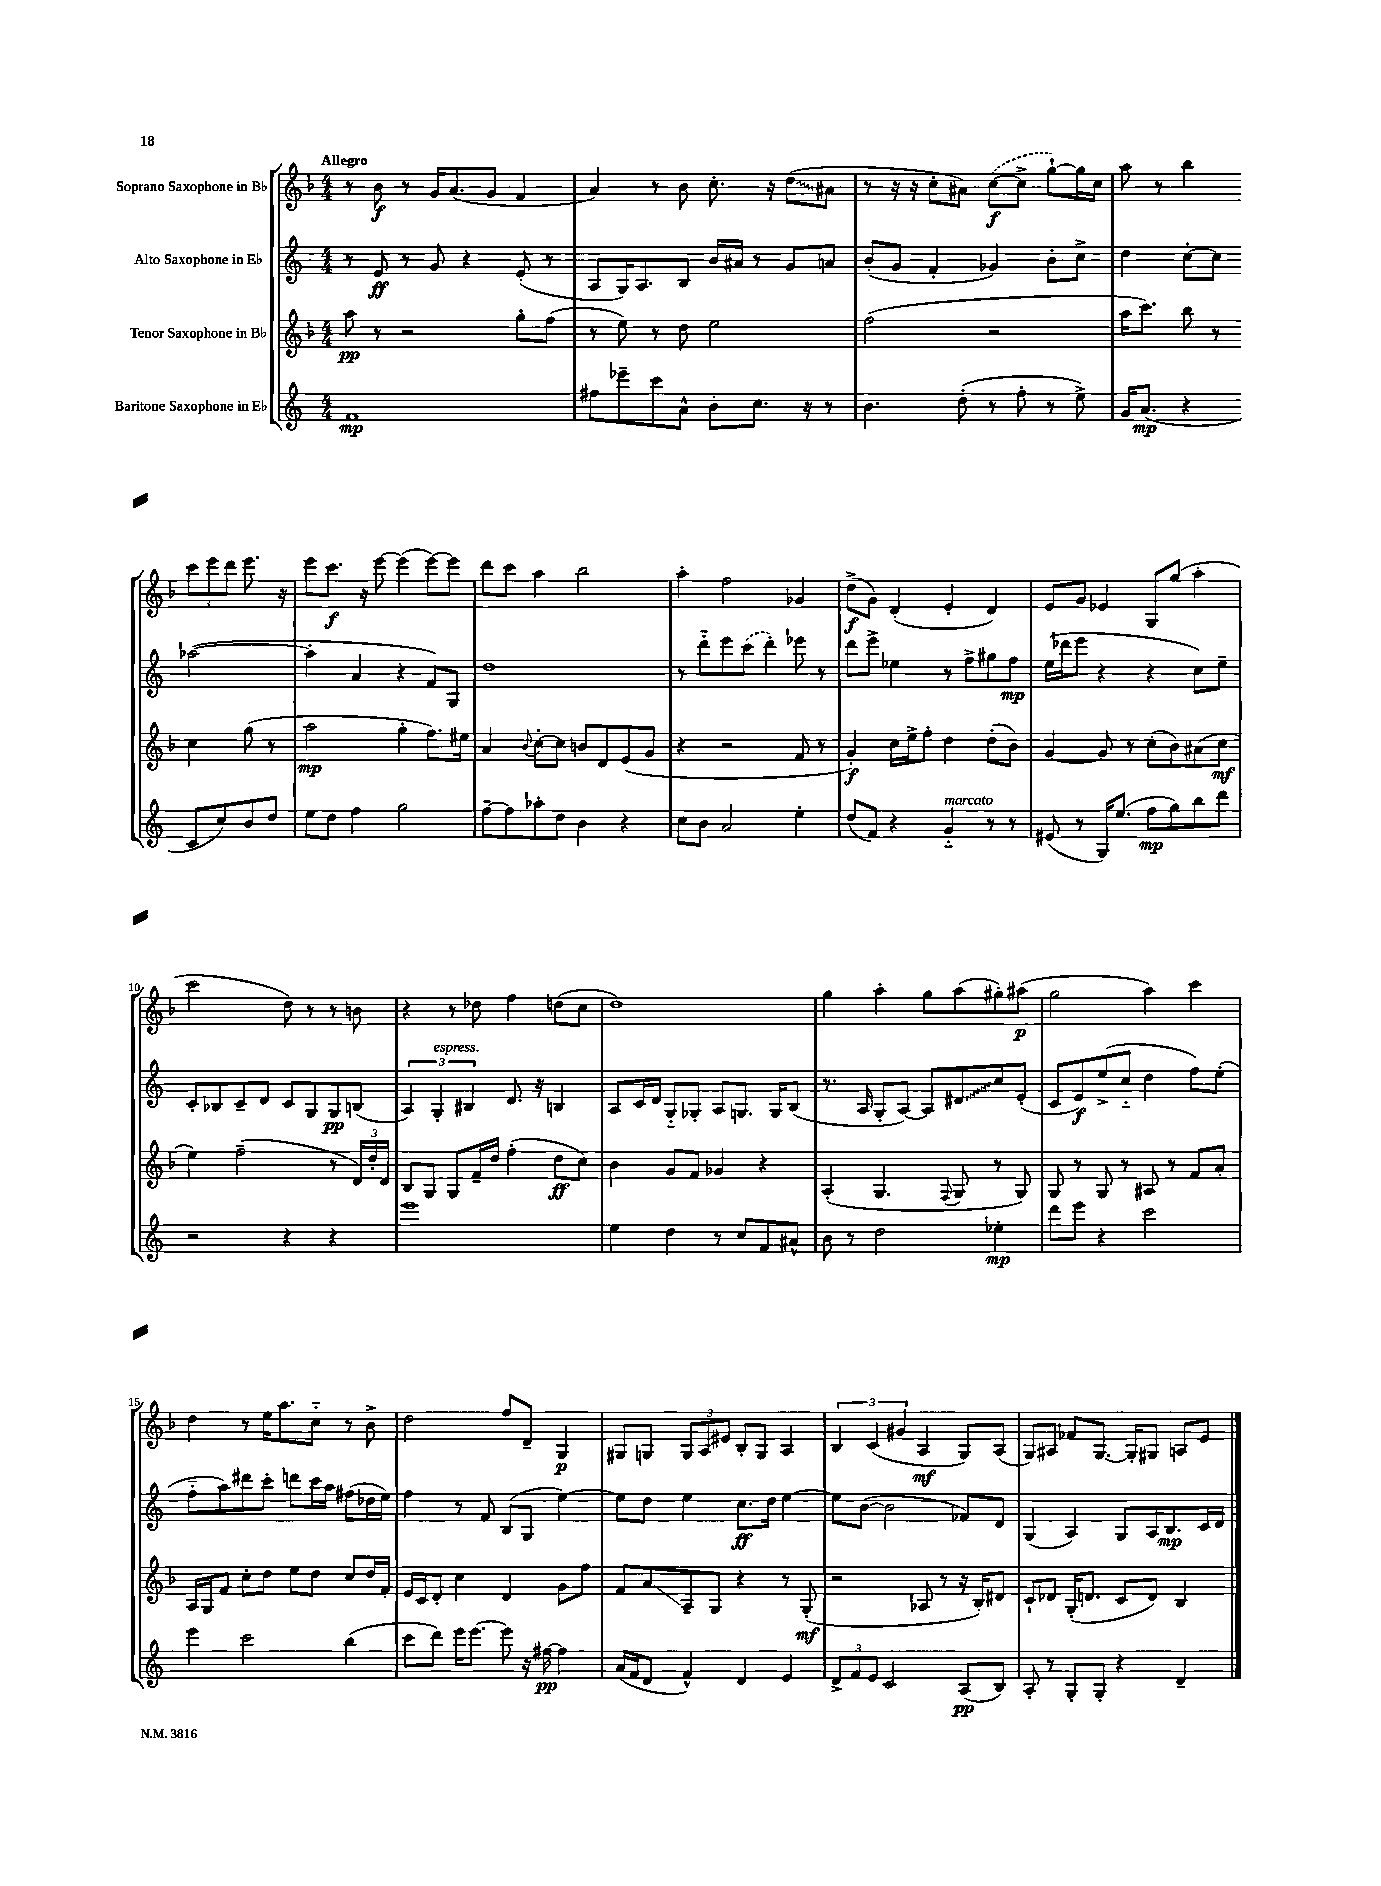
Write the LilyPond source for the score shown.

<<
\new StaffGroup <<
\new Staff = "s0" \with { instrumentName = "Soprano Saxophone in Bb" } {
    \clef treble \key f \major \numericTimeSignature \time 4/4 \tempo "Allegro"
    r8 bes'8\f r8 g'16 a'8.( g'8 f'4 |
    a'4) r8 bes'8 c''8.-. r16 \once \override Glissando.style = #'zigzag d''8\glissando( ais'8 |
    r8 r16 r16 c''8-. ais'8) \once \slurDashed c''8~\f( c''8-> g''8~-!) g''16 c''16 |
    a''8 r8 bes''4 \tuplet 3/2 { c'''8 e'''8 d'''8 } e'''8. r16 |
    e'''8 c'''8.\f r16 e'''8~ e'''4( e'''8~) e'''8 |
    d'''8 c'''8 a''4 bes''2 |
    a''4-. f''2 ges'4 |
    d''8->\f( g'8) d'4-.( e'4-. d'4) |
    e'8 g'8 ees'4 g8 g''8( a''4-. |
    c'''2 d''8) r8 r8 b'8 |
    r4 r8 des''8 f''4 d''8( c''8 |
    d''1) |
    g''4 a''4-. g''8 a''8( gis''8-.) ais''8\p( |
    g''2 a''4) c'''4 |
    d''4 r8 e''16 a''8. c''8-_ r8 bes'8-> |
    d''2 f''8 d'8-- g4\p |
    gis8 g8 \tuplet 3/2 { g8 a8 eis'8 } bes8-. g8 a4 |
    \tuplet 3/2 { bes4 c'4( gis'4 } a4\mf g8) a8( |
    g8) ais8 fes'8 g8.~ g16-. gis8 a8 e'8 \bar "|." |
}
\new Staff = "s1" \with { instrumentName = "Alto Saxophone in Eb" } {
    \clef treble \key c \major \numericTimeSignature \time 4/4
    r8 e'8\ff r8 g'8 r4 e'8-.( r8 |
    a8 g16) a8. b8 b'16 ais'16 r8 g'8 a'8 |
    b'8-.( g'8 f'4-. ges'4) b'8-. c''8-> |
    d''4 c''8~-. c''8 aes''2~( |
    aes''4-. a'4 r4 f'8) g8 |
    d''1 |
    r8 d'''8-_ e'''8 \once \slurDashed c'''8( d'''4-.) ees'''8 r8 |
    d'''8 e'''8-> ees''4 r8 f''8-> gis''8 f''8\mp |
    e''16( des'''16 e'''8 r4 r4 c''8) e''8-- |
    c'8-. bes8 c'8-- d'8 c'8 g8 g8\pp b8( |
    \tuplet 3/2 { a4) g4-.^\markup { \italic "espress." } bis4 } d'8. r16 b4 |
    a8 c'16 d'16 g8-_ ges8-. a8 g8. g16 b8( |
    r8. a16 g8-. a8~) a8 \once \override Glissando.style = #'zigzag dis'8\glissando c''8 e'8-.( |
    c'8 e'8\f) e''8->( c''8-_ d''4 f''8) e''8-.( |
    f''8-_ a''8) dis'''8 c'''8-. d'''8 c'''16 a''16 fis''8( des''16 e''16) |
    f''4 r8 f'8 b8( g8 e''4~) |
    e''8 d''8 e''4 c''8.\ff d''16 e''4~ |
    e''8 b'8~( b'2 fes'8) d'8 |
    g4( a4) g8 a16 b8.\mp c'16 d'16 \bar "|." |
}
\new Staff = "s2" \with { instrumentName = "Tenor Saxophone in Bb" } {
    \clef treble \key f \major \numericTimeSignature \time 4/4
    a''8\pp r8 r2 g''8-. f''8( |
    r8 e''8) r8 d''8 e''2 |
    f''2( r2 |
    a''16 c'''8.) bes''8 r8 c''4 g''8( r8 |
    a''2\mp g''4-. f''8.) eis''16 |
    a'4 \appoggiatura { bes'8 } c''8~-. c''8 b'8 d'8 e'8( g'8 |
    r4 r2 f'8 r8 |
    g'4-.\f) c''16 e''16-> f''8-. d''4 d''8-.( bes'8) |
    g'4~ g'8 r8 c''8-.( bes'8) ais'8( c''8\mf |
    e''4) f''2--( r8 \tuplet 3/2 { d'16) d''16-. d'16 } |
    bes8 g8 g8 f'16-- d''16 f''4-.( d''8\ff c''8) |
    bes'4 g'8 f'8 ges'4 r4 |
    a4-.( g4. \appoggiatura { f8 } g8 r8 g8) |
    g8 r8 g8 r8 ais8 r8 f'8 a'8-. |
    a16 g16 f'8 c''8-. d''8 e''8 d''8 c''8 d''16 f'16-. |
    e'16 c'16 d'8-. c''4 d'4 g'8 f''8 |
    f'8 a'8\glissando a8-- g8 r4 r8 g8-.\mf( |
    r2 aes8 r8 r16 bes16-.) dis'8 |
    c'8-! des'8 g16-.( d'8. c'8 d'8) bes4 \bar "|." |
}
\new Staff = "s3" \with { instrumentName = "Baritone Saxophone in Eb" } {
    \clef treble \key c \major \numericTimeSignature \time 4/4
    f'1\mp |
    fis''8 ees'''8-- c'''8 a'8-^ b'8-. c''8. r16 r8 |
    b'4. d''8-.( r8 f''8-. r8 e''8->) |
    g'16 a'8.\mp( r4 c'8 c''8) b'8 d''8 |
    e''8 d''8 f''4 g''2 |
    f''8~-- f''8 aes''8-. d''8 b'4 r4 |
    c''8 b'8 a'2 e''4-. |
    d''8( f'8) r4 g'4-_^\markup { \italic "marcato" } r8 r8 |
    eis'8( r8 g16) e''8.( f''8\mp g''8) b''8 d'''8 |
    r2 r4 r4 |
    e'''1 |
    e''4 d''4 r8 c''8 f'8 ais'8-^ |
    b'8 r8 d''2 ees''4-.\mp |
    d'''8 e'''8 r4 c'''2 |
    e'''4 c'''2 b''4( |
    c'''8 d'''8) e'''16 e'''8.~ e'''8 r16 fis''16~\pp fis''4 |
    a'16( f'16 d'8 f'4-^) d'4 e'4 |
    \tuplet 3/2 { d'8-> f'8 e'8 } c'2 a8\pp( b8) |
    a8-. r8 g8-. g8-. r4 d'4-- \bar "|." |
}
>>
>>
